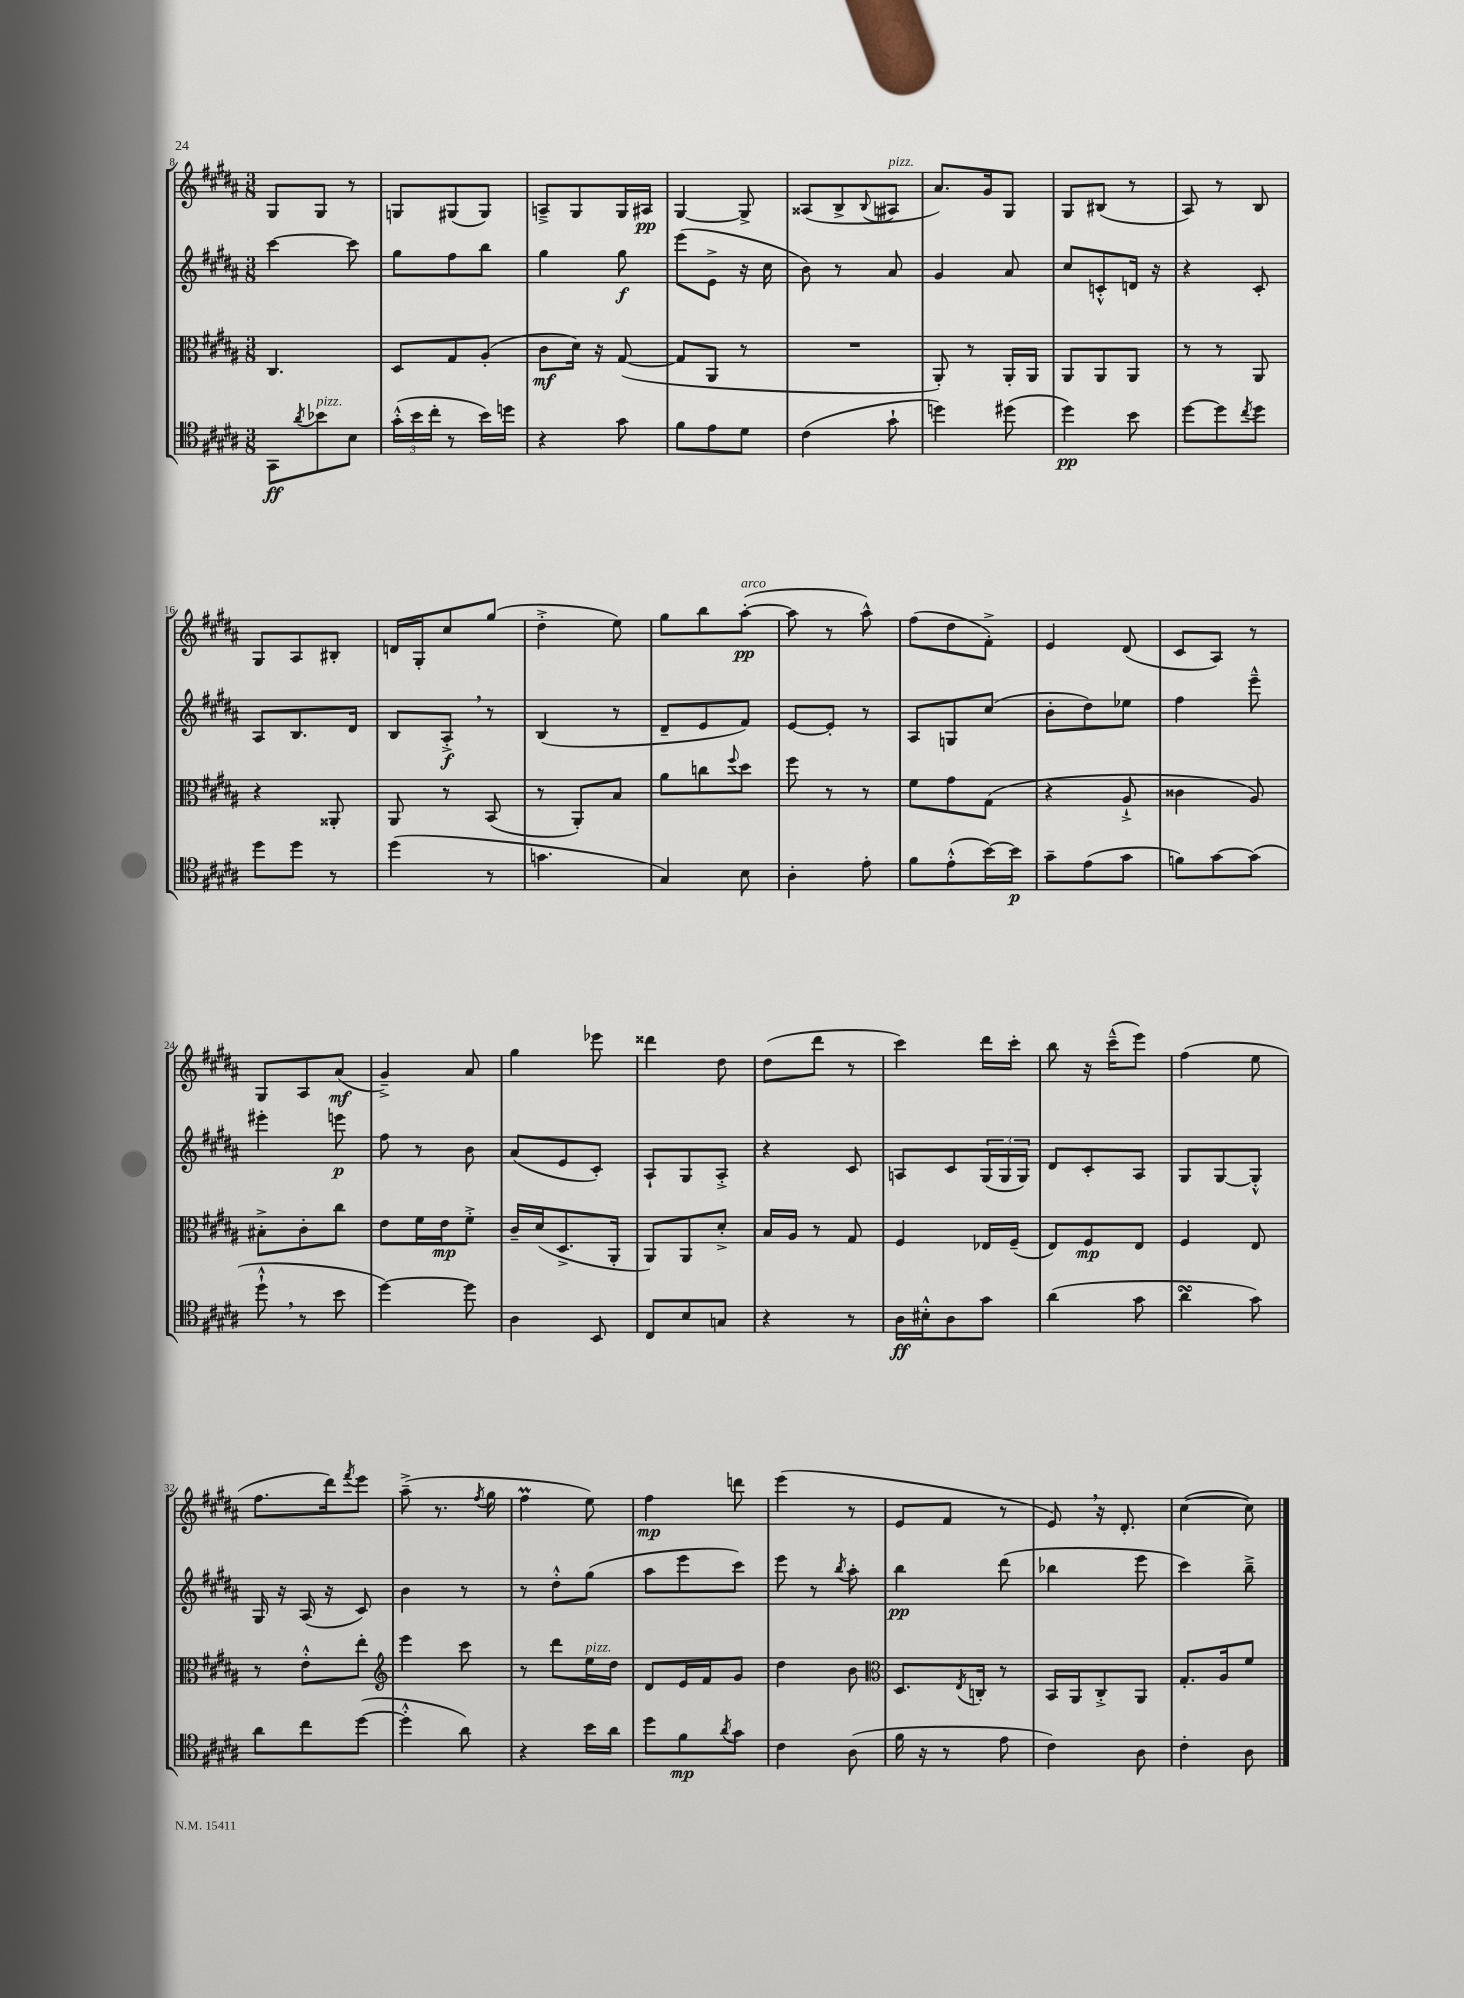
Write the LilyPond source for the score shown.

<<
\new StaffGroup <<
\new Staff = "s0" {
    \clef treble \key b \major \numericTimeSignature \time 3/8
    gis8 gis8 r8 |
    g8 gis8( gis8) |
    a8---> gis8 gis16 ais16\pp |
    gis4~ gis8-> |
    aisis8( b8-> \appoggiatura { b8 } ais8^\markup { \italic "pizz." } |
    ais'8.) gis'16 gis8 |
    gis8 bis8( r8 |
    ais8) r8 b8 |
    gis8 ais8 bis8-. |
    d'16 gis16-. cis''8 gis''8( |
    dis''4-.-> e''8) |
    gis''8 b''8 ais''8~-.\pp^\markup { \italic "arco" }( |
    ais''8 r8 ais''8-^) |
    fis''8( dis''8 fis'8-.->) |
    e'4 dis'8( |
    cis'8 ais8) r8 |
    gis8 ais8 ais'8\mf( |
    gis'4--->) ais'8 |
    gis''4 ees'''8 |
    disis'''4 dis''8 |
    dis''8( dis'''8 r8 |
    cis'''4) dis'''16 cis'''16-. |
    b''8 r16 cis'''16---^( e'''8) |
    fis''4( e''8 |
    fis''8. dis'''16) \acciaccatura { fis'''8 } e'''8 |
    ais''8--->( r8. \acciaccatura { fis''8 } gis''16 |
    fis''4\prall e''8) |
    fis''4\mp d'''8 |
    e'''4( r8 |
    e'8 fis'8 r8 |
    e'8) \breathe r16 dis'8.-. |
    cis''4~( cis''8) \bar "|." |
}
\new Staff = "s1" {
    \clef treble \key b \major \numericTimeSignature \time 3/8
    cis'''4~ cis'''8 |
    gis''8 fis''8 b''8 |
    gis''4 gis''8\f |
    e'''8( e'8-> r16 cis''16 |
    b'8) r8 ais'8 |
    gis'4 ais'8 |
    cis''8 c'8-.-^ d'16 r16 |
    r4 cis'8-. |
    ais8 b8. dis'16 |
    b8 ais8-.->\f \breathe r8 |
    b4( r8 |
    dis'8-- e'8 fis'8) |
    e'8~ e'8-. r8 |
    ais8 g8 cis''8( |
    b'8-. dis''8) ees''8 |
    fis''4 e'''8---^ |
    eis'''4-. e'''8\p |
    fis''8 r8 b'8 |
    ais'8( e'8 cis'8-.) |
    ais8-! gis8 ais8-.-> |
    r4 cis'8 |
    a8 cis'8 \tuplet 3/2 { gis16( gis16 gis16) } |
    dis'8 cis'8-. ais8 |
    gis8 gis8~ gis8-.-^ |
    gis16 r16 ais16( r16 cis'8) |
    b'4 r8 |
    r8 dis''8-.-^ gis''8( |
    ais''8 e'''8 cis'''8) |
    e'''8 r8 \acciaccatura { b''8 } ais''8-. |
    b''4\pp dis'''8( |
    bes''4 e'''8 |
    cis'''4) b''8---> \bar "|." |
}
\new Staff = "s2" {
    \clef alto \key b \major \numericTimeSignature \time 3/8
    cis4. |
    dis8 gis8 ais8-.( |
    cis'8\mf dis'16) r16 gis8~( |
    gis8 ais,8 r8 |
    R4. |
    ais,8-.) r8 ais,16-. ais,16 |
    ais,8 ais,8 ais,8 |
    r8 r8 ais,8 |
    r4 aisis,8-. |
    ais,8 r8 b,8( |
    r8 ais,8-.) b8 |
    ais'8 c''8 \appoggiatura { fis''8 } dis''8 |
    fis''8 r8 r8 |
    fis'8 gis'8 gis8( |
    r4 ais8-!-> |
    cisis'4 ais8) |
    bis8-.-> cis'8-. cis''8 |
    e'8 fis'16 e'16\mp fis'8-.-> |
    cis'16-- dis'16( dis8.-> ais,16-. |
    ais,8) ais,8 dis'8-.-> |
    b16 ais16 r8 gis8 |
    fis4 ees16 fis16--( |
    e8) fis8\mp e8 |
    fis4 e8 |
    r8 e'8-.-^ e''8-. |
    \clef treble e'''4 cis'''8 |
    r8 dis'''8 e''16^\markup { \italic "pizz." } dis''16 |
    dis'8 e'16 fis'16 gis'8 |
    dis''4 b'8 |
    \clef alto dis8. \acciaccatura { e8 } c16-. r8 |
    b,16 ais,16 cis8-.-> ais,8 |
    gis8.-. ais16 fis'8 \bar "|." |
}
\new Staff = "s3" {
    \clef tenor \key b \major \numericTimeSignature \time 3/8
    gis,8\ff \acciaccatura { ais'8 } bes'8^\markup { \italic "pizz." } b8 |
    \tuplet 3/2 { gis'16-.-^( b'16 cis''16-. } r8 b'16) d''16 |
    r4 gis'8 |
    fis'8 e'8 dis'8 |
    cis'4( gis'8-! |
    d''4) dis''8( |
    dis''4\pp) b'8 |
    dis''8~ dis''8 \acciaccatura { cis''8 } dis''8 |
    dis''8 dis''8 r8 |
    dis''4( r8 |
    g'4. |
    gis4) b8 |
    ais4-. e'8-. |
    fis'8 e'8-.-^( b'16~) b'16\p |
    gis'8-- e'8( gis'8 |
    f'8) gis'8~ gis'8( |
    dis''8-!-^ \breathe r8 b'8 |
    dis''4~) dis''8 |
    ais4 b,8 |
    cis8 b8 g8 |
    r4 r8 |
    ais16\ff bis16-.-^ ais8 gis'8 |
    ais'4( gis'8 |
    ais'4\turn gis'8) |
    ais'8 cis''8 dis''8~( |
    dis''4-.-^ ais'8) |
    r4 b'16 ais'16 |
    dis''8 fis'8\mp \acciaccatura { ais'8 } gis'8 |
    cis'4 ais8( |
    fis'16 r16 r8 e'8 |
    cis'4) ais8 |
    cis'4-. ais8 \bar "|." |
}
>>
>>
\layout { \context { \Score currentBarNumber = #8 } }
